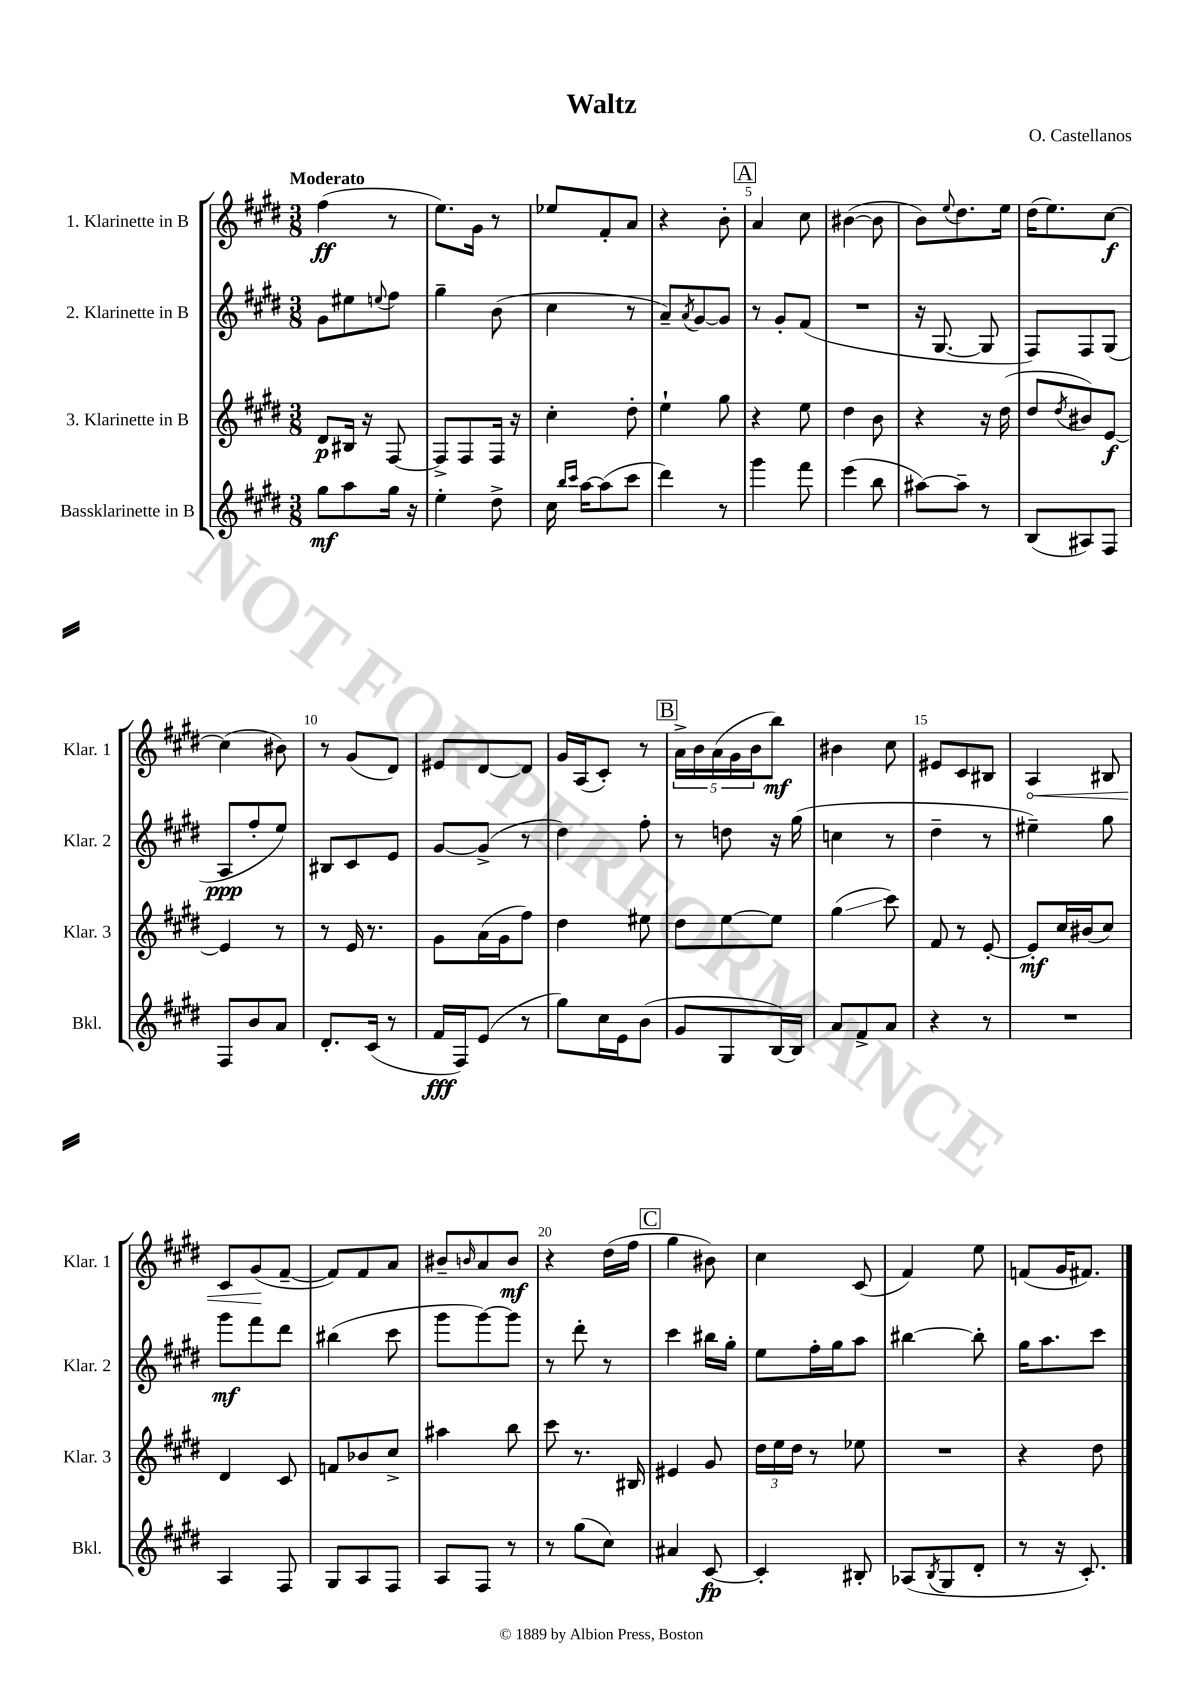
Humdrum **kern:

**kern	**kern	**kern	**kern
*staff4	*staff3	*staff2	*staff1
*clefG2	*clefG2	*clefG2	*clefG2
*k[f#c#g#d#]	*k[f#c#g#d#]	*k[f#c#g#d#]	*k[f#c#g#d#]
*M3/8	*M3/8	*M3/8	*M3/8
8gg#	8d#	8g#	(4ff#
8aa	16B#	8ee#	.
.	16r	.	.
.	.	8qqee	.
16gg#	[8F#	8ff#	8r
16r	.	.	.
=	=	=	=
4ee'	8F#^]	4gg#~	8.ee)
.	8F#	.	.
.	.	.	16g#
8dd#^	16F#	(8b	8r
.	16r	.	.
=	=	=	=
16cc#	4cc#'	4cc#	8ee-
16qqbb	.	.	.
16qqccc#	.	.	.
[16aa	.	.	.
(8aa]	.	.	8f#'
8ccc#	8dd#'	8r	8a
=	=	=	=
4ddd#)	4ee`	8a~)	4r
.	.	8qa	.
.	.	[8g#	.
8r	8gg#	8g#]	8b'
=	=	=	=
4ggg#	4r	8r	4a
.	.	8g#'	.
8fff#	8ee	(8f#	8cc#
=	=	=	=
(4eee	4dd#	4.r	([4b#
8bb	8b	.	8b#]
=	=	=	=
[8aa#)	4r	16r	8b)
.	.	[8.G#	.
.	.	.	8qqee
8aa#~]	.	.	8.dd#
8r	16r	8G#]	.
.	(16dd#	.	16ee
=	=	=	=
(8B	8dd#	8F#)	(16dd#
.	.	.	8.ee)
.	8qdd#	.	.
8A#)	8b#)	8F#	.
8F#	[8e	(8G#	[8cc#
=	=	=	=
8F#	4e]	8A	(4cc#]
8b	.	8ff#'	.
8a	8r	8ee)	8b#)
=	=	=	=
8.d#'	8r	8B#	8r
.	16e	8c#	(8g#
(16c#	8.r	.	.
8r	.	8e	8d#)
=	=	=	=
16f#	8g#	[8g#	8e#
16F#)	.	.	.
(8e	(16a	(8g#^]	[8d#
.	16g#	.	.
8r	8ff#)	8r	8d#]
=	=	=	=
8gg#)	4dd#	4dd#)	16g#
.	.	.	(16A
16cc#	.	.	8c#')
16e	.	.	.
(8b	8ee#	8ff#'	8r
=	=	=	=
8g#	8dd#	8r	20a^
.	.	.	20b
.	.	.	(20a
8G#	[8ee	8dd	.
.	.	.	20g#
.	.	.	20b
[16B)	8ee]	16r	8bb)
16B]	.	(16gg#	.
=	=	=	=
8a	(4gg#	4cc	4b#
8f#^	.	.	.
8a	8ccc#)	8r	8cc#
=	=	=	=
4r	8f#	4dd#~	8e#
.	8r	.	8c#
8r	[8e'	8r	8B#
=	=	=	=
4.r	8e']	4ee#~)	4A
.	16cc#	.	.
.	(16b#	.	.
.	8cc#)	8gg#	8B#
=	=	=	=
4A	4d#	8ggg#	8c#
.	.	8fff#	(8g#
8F#	8c#	8ddd#	[8f#~
=	=	=	=
8G#	8f	(4bb#	8f#])
8A	8b-	.	8f#
8F#	8cc#^	8ccc#	8a
=	=	=	=
8A	4aa#	8ggg#	8b#~
.	.	.	16qqb
8F#	.	[8ggg#)	8a
8r	8bb	8ggg#]	8b
=	=	=	=
8r	8ccc#	8r	4r
(8gg#	8.r	8ddd#'	.
8cc#)	.	8r	(16dd#
.	16B#	.	16ff#
=	=	=	=
4a#	4e#	4ccc#	4gg#
[8c#	8g#	16bb#	8b#)
.	.	16gg#'	.
=	=	=	=
4c#']	24dd#	8ee	4cc#
.	24ee	.	.
.	24dd#	.	.
.	8r	16ff#'	.
.	.	16gg#	.
8B#'	8ee-	8aa	(8c#
=	=	=	=
(8A-	4.r	[4bb#	4f#)
8qB	.	.	.
8G#	.	.	.
8d#'	.	8bb#']	8ee
=	=	=	=
8r	4r	16gg#	(8f
.	.	8.aa	.
16r	.	.	16g#
8.c#')	.	.	8.f#)
.	8dd#	8ccc#	.
==	==	==	==
*-	*-	*-	*-
